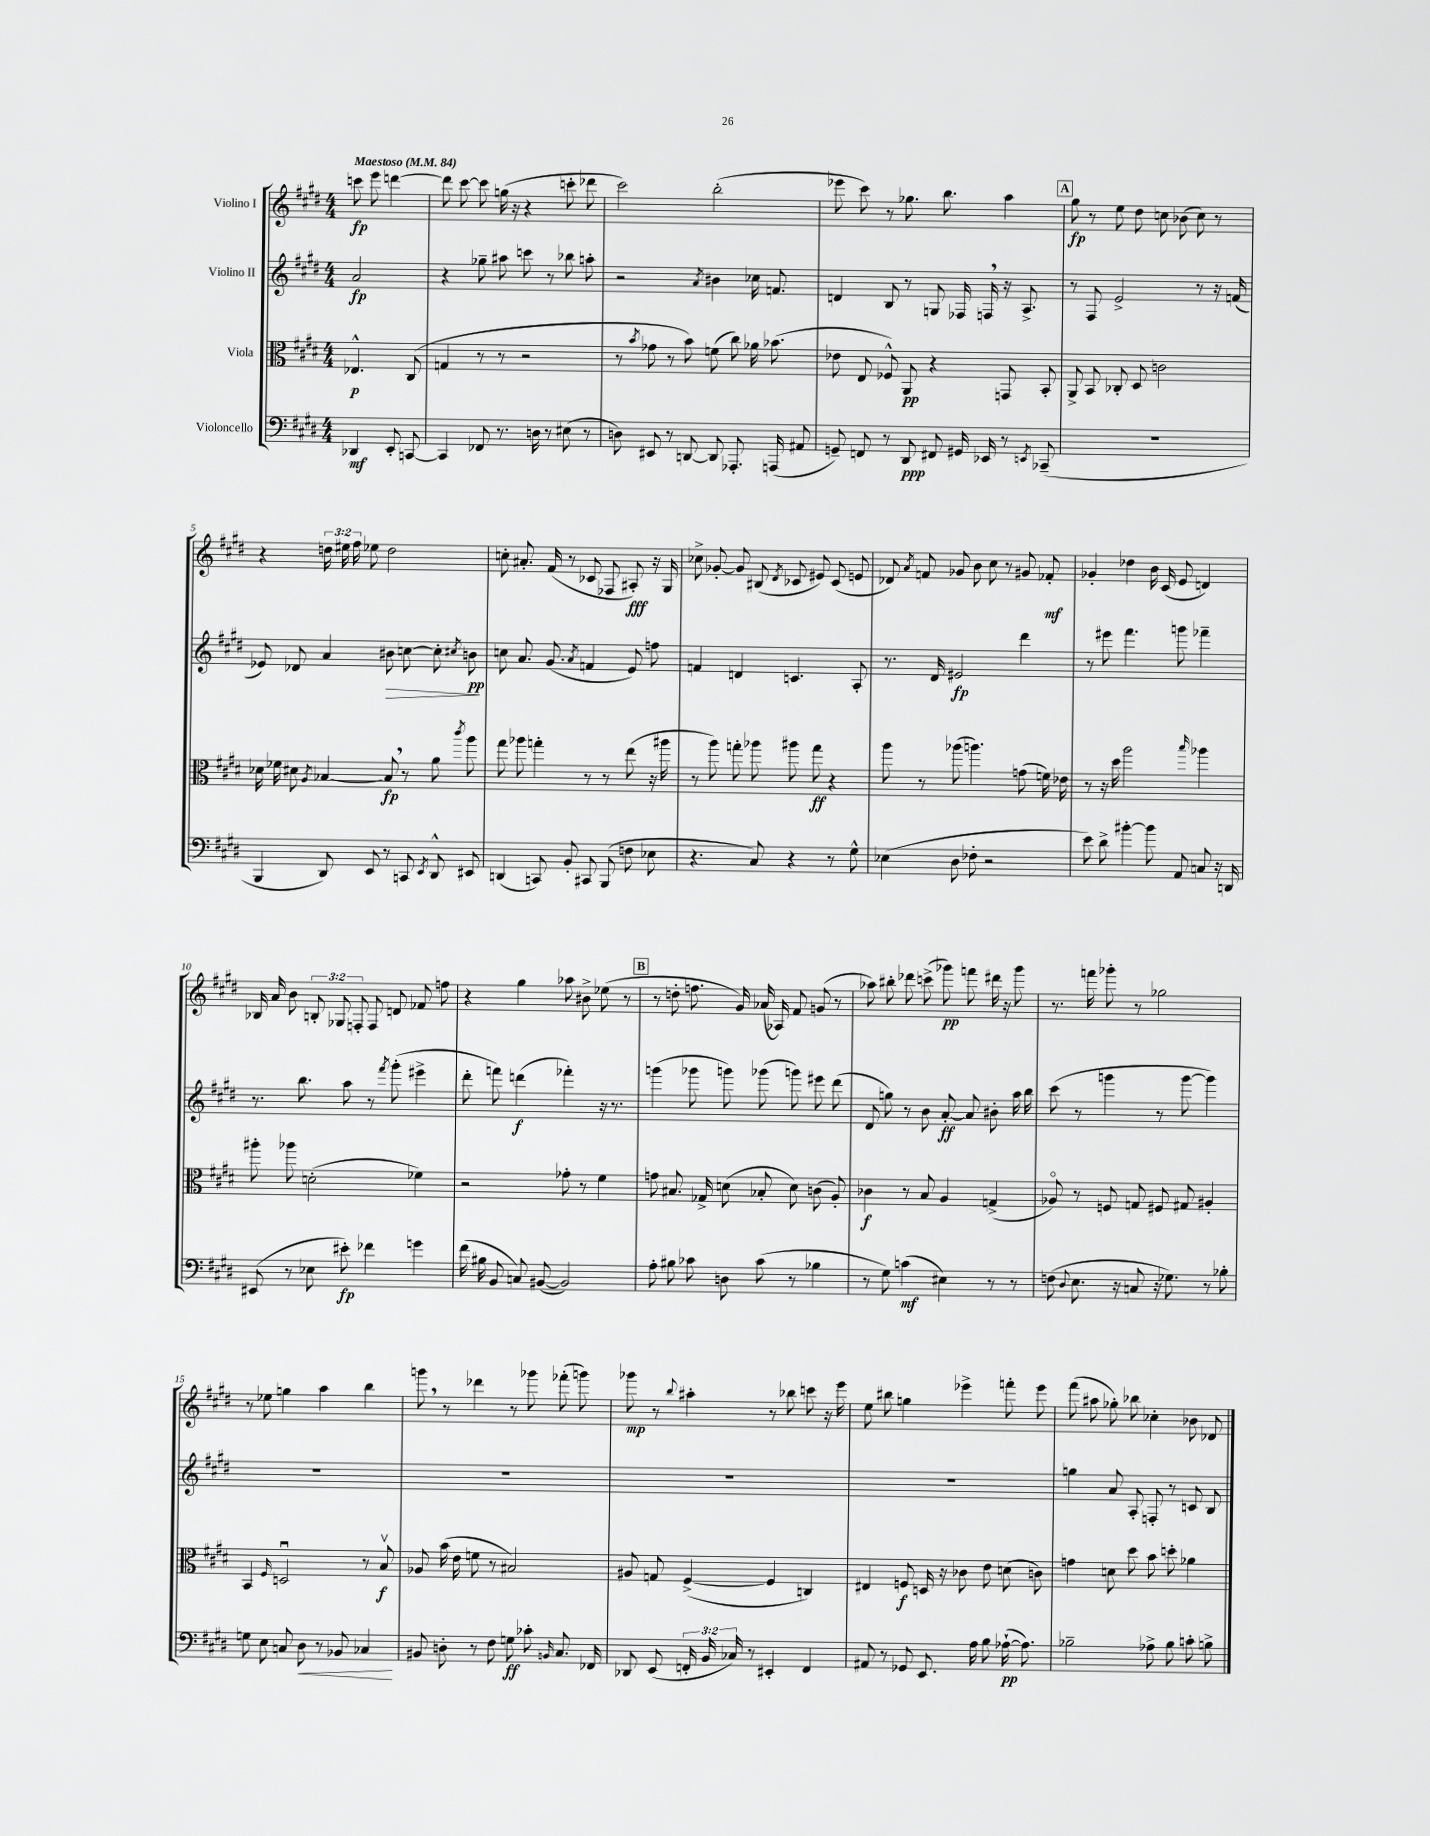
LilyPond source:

<<
\new StaffGroup <<
\new Staff = "s0" \with { instrumentName = "Violino I" } {
    \clef treble \key e \major \numericTimeSignature \time 4/4 \override Staff.TupletNumber.text = #tuplet-number::calc-fraction-text \partial 2 \tempo "Maestoso" 4 = 84
    \autoBeamOff c'''8\fp e'''8 d'''4~ |
    d'''8 cis'''8~ cis'''8 g''16( r16 r4 c'''8-. des'''8 |
    cis'''2) b''2-.( |
    ees'''8 cis'''8) r8 ges''8. b''8. a''4 |
    \mark \markup { \box "A" } gis''8\fp r8 e''8 dis''8 c''8 bes'8( c''8) r8 |
    r4 \tuplet 3/2 { d''16 eis''16 fis''16 } ees''8 d''2 |
    c''8-. ais'8.-. fis'16( r8 ces'8 fes8 ais8-.\fff) r16 gis16 |
    ces''8-> ges'8~-. ges'8 bis8( \acciaccatura { dis'8 } ces'8 eis'8) ces'8( e'8 |
    des'8) \acciaccatura { a'8 } f'8 ges'8 b'8 cis''8 r8 gis'8 fes'8-.\mf |
    ges'4-. des''4 b'16 cis'16( e'8 d'4) |
    bes16 a'16 b'8 \tuplet 3/2 { b8-. ges8 f8-. } f8 d'8 fes'8 f''8 |
    r4 gis''4 aes''8 bis'8-> ees''8( r8 |
    \mark \markup { \box "B" } r8 d''8-. f''8. gis'16) aes'16( aes16) fis'8 g'8( r8 |
    aes''8) bis''8-. des'''8 c'''8->( ges'''8\pp) f'''8 dis'''16 r16 ges'''8 |
    r8. f'''16 ges'''8-. r8 ges''2 |
    r8 ees''8 g''4 a''4 b''4 |
    g'''8 \breathe r8 des'''4 r8 ges'''8 fes'''8-.( g'''8) |
    ges'''8\mp r8 \appoggiatura { b''8 } ais''4-. r8 bes''8 c'''8 r16 e'''16 |
    e''8 bis''8 g''4 ees'''4-> f'''8-. ees'''8 |
    fis'''8( ais''8 ges''8-.) bes''8 ces''4-. bes'8 des'8 \bar "|." |
}
\new Staff = "s1" \with { instrumentName = "Violino II" } {
    \clef treble \key e \major \numericTimeSignature \time 4/4 \partial 2
    \autoBeamOff a'2\fp |
    r4 ges''8-- ais''8 c'''8 r8 bes''8 a''8-. |
    r2 \acciaccatura { a'8 } bis'4 ces''16 f'8. |
    d'4 b8 r8 g8 fes16 f16 \breathe r16 a8.-> |
    \mark \markup { \box "A" } r8 fis8 e'2-> r8 r16 f'16( |
    ees'8) des'8 a'4 bis'8\> c''8~ c''8-. \acciaccatura { cis''8 } b'8\pp\! |
    c''8 a'8. gis'8.( \acciaccatura { a'8 } f'4 e'8) f''8 |
    f'4 d'4 c'4. a8-. |
    r8. dis'16 eis'2\fp dis'''4 |
    r8 eis'''8 fis'''4. g'''8 fes'''4-- |
    r8. b''8. a''8 r8 \acciaccatura { fis'''8 } gis'''8-.( eis'''4-> |
    dis'''8-. f'''8) d'''4\f( fes'''4-.) r16 r8. |
    \mark \markup { \box "B" } g'''4( ges'''8 g'''8) ges'''8( g'''8) eis'''8 dis'''8( |
    dis'8 g''8) r8 b'8 a'8~-.\ff a'8 bis'8-. a''16 b''16 |
    cis'''8( r8 g'''4 r8 g'''8~ g'''4) |
    R1 |
    R1 |
    R1 |
    R1 |
    g''4 a'8 a8-. f8-. r8 c'8 b8 \bar "|." |
}
\new Staff = "s2" \with { instrumentName = "Viola" } {
    \clef alto \key e \major \numericTimeSignature \time 4/4 \partial 2
    \autoBeamOff ees4.-^\p cis8( |
    g4 r8 r8 r2 |
    r8 \acciaccatura { b'8 } ges'8 r8 b'8) f'8( cis''8) aes'16 bes'8.( |
    ees'8 e8 fes8-^) a,8\pp r4 g,8 b,8-. |
    \mark \markup { \box "A" } a,8-> b,8 ces8-. dis8 c'2 |
    des'16 fes'16 dis'8 \acciaccatura { a8 } bes4~ bes8\fp \breathe r8 a'8 \acciaccatura { cis'''8 } a''8 |
    gis''8 aes''8 g''4-. r8 r8 e''8( r16 ais''16 |
    r8 a''8) g''8-. aes''8 ais''8 g''8\ff r4 |
    a''8 r8 aes''8( a''4.) g'8( f'16) ees'16 |
    r8 r16 dis''16 a''2 \grace { b''16 } aes''4 |
    ais''8-. aes''8 d'2-.( fes'4) |
    r2 ges'8-. r8 fis'4 |
    \mark \markup { \box "B" } g'8 bis8. ges16-> d'8( bes8-. d'8) c'8( a8-.) |
    ces'4\f r8 b8 a4 g4->( |
    aes8\flageolet) r8 f8 g8 fis8 gis8 ais4-. |
    b,4 \grace { fis16 } d2\downbow r8 b8\upbow\f |
    aes8 b'16( e'16 f'8 r8 bis2) |
    ais8 g8 fis4~->( fis4 c4) |
    eis4 f8\f d16 r16 ces'8 e'8 d'8( c'8) |
    g'4 d'8 dis''8 b'8 d''8-. aes'4 \bar "|." |
}
\new Staff = "s3" \with { instrumentName = "Violoncello" } {
    \clef bass \key e \major \numericTimeSignature \time 4/4 \override Staff.TupletNumber.text = #tuplet-number::calc-fraction-text \partial 2
    \autoBeamOff des,4\mf e,8-. c,8~ |
    c,4 fes,8 r8. d16 r8 eis8( r8 |
    d8) eis,8 r8 d,8~ d,8 aes,,8.-. a,,16( ais,8 |
    g,8--) f,8 r8 dis,8\ppp fis,8 gis,16 ees,16 r8 \acciaccatura { e,8 } ces,8--( |
    \mark \markup { \box "A" } R1 |
    b,,4 dis,8) e,8 r8 c,8 \acciaccatura { e,8 } dis,8-^ eis,8 |
    d,4( c,8) b,8-. cis,8 b,,8( f8 ees8 |
    r4. cis8) r4 r8 gis8-^ |
    ees4( dis8 fes8-. r2 |
    e'8) dis'8-> bis'4~-. bis'8 a,8 c8 r16 d,16 |
    eis,8( r8 ees8 eis'8-.\fp) fes'4 g'4 |
    fis'16( bis16 b,8 c8) bis,8~( bis,2) |
    \mark \markup { \box "B" } a8-. bis8 ces'8 d8 ces'8( r8 bes4 |
    r8 gis8) c'4\mf( eis4) r8 r8 |
    f8( \appoggiatura { dis8 } e8. r16 c8 r16 ges8.) r8 bes8-. |
    g8 e8 c8 dis8\< r8 bes,8 ces4\! |
    bis,8 d8-. r8 fis8 g8\ff ces'8-. \grace { b,16 } cis8. fes,16 |
    des,8 e,8( \tuplet 3/2 { f,16-. b,16 ces16) } r8 eis,4-. f,4 |
    ais,8 r8 ges,8 e,8. a16 b8 aes16~-!\pp( aes8.) |
    bes2-- aes8-> bes8 c'8-. b8-> \bar "|." |
}
>>
>>
